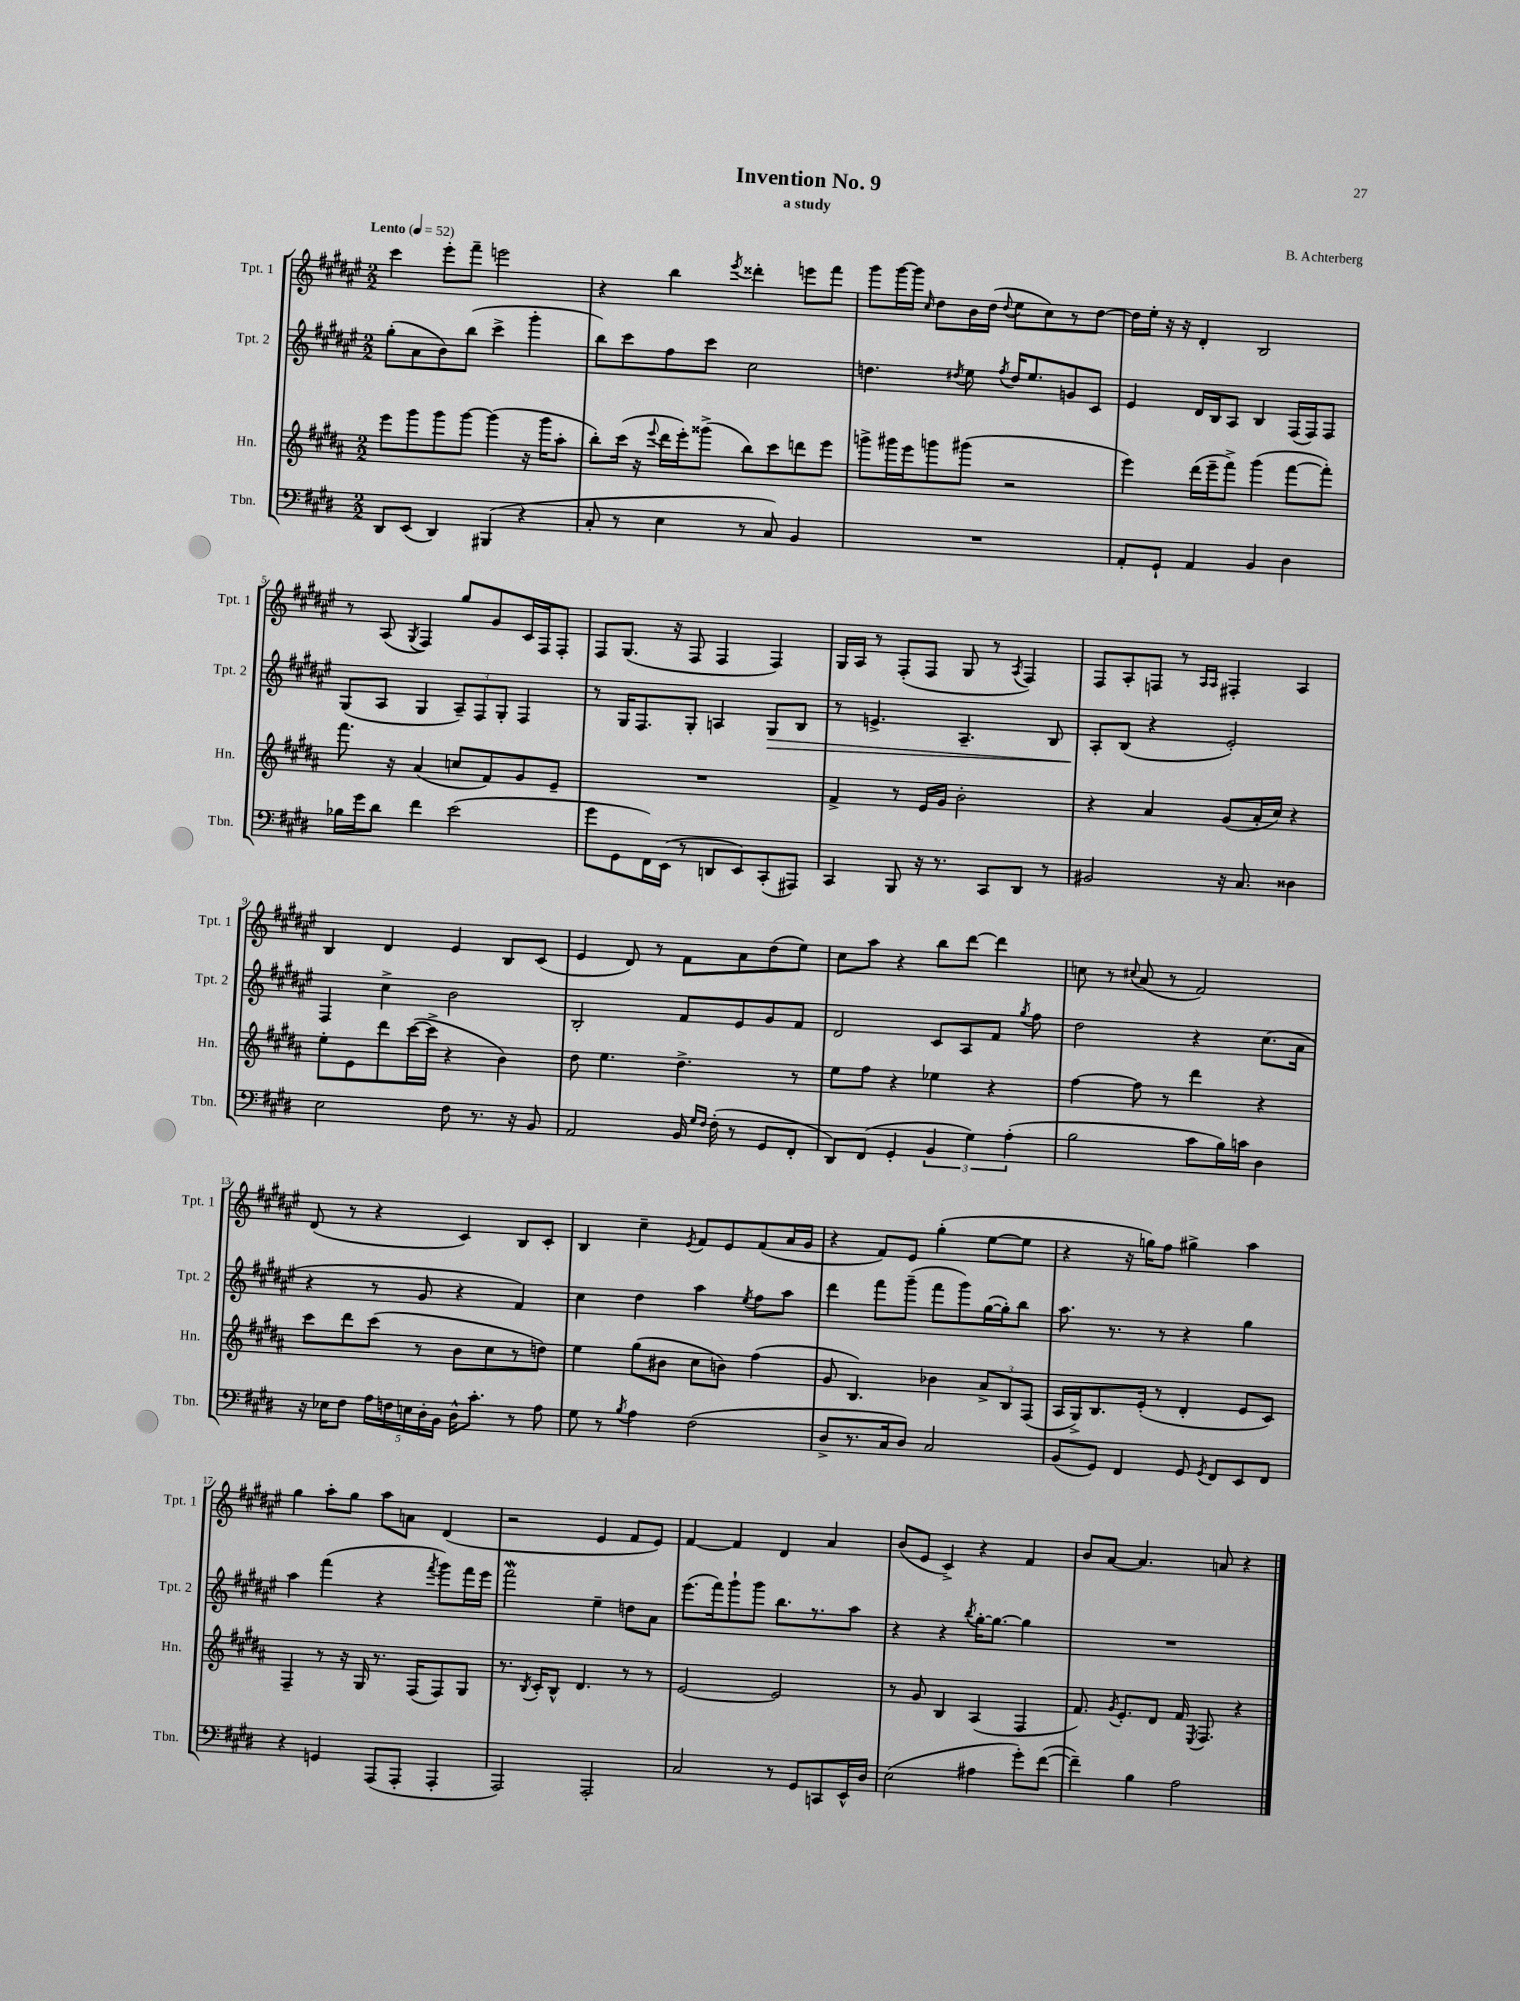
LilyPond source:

\header { title = "Invention No. 9" composer = "B. Achterberg" subtitle = "a study" }
<<
\new StaffGroup <<
\new Staff = "s0" \with { instrumentName = "Tpt. 1" shortInstrumentName = "Tpt. 1" } {
    \clef treble \key fis \major \numericTimeSignature \time 2/2 \tempo "Lento" 4 = 52
    \autoBeamOff cis'''4 eis'''8[-. fis'''8]-- e'''2 |
    r4 b''4 \acciaccatura { eis'''8 } disis'''4-. e'''8[ fis'''8] |
    gis'''8[ gis'''16~ gis'''16] \grace { cis''16 } dis''8[ b'16 dis''16]( \appoggiatura { dis''8 } eis''8[ cis''8) r8 dis''8]~ |
    dis''16[ eis''16]-. r16 r16 dis'4-. b2 |
    r8 ais8( \acciaccatura { gis8 } fis4) gis''8[ gis'8 cis'16 fis16 fis8]-. |
    fis8[ gis8.]( r16 fis8 fis4 fis4) |
    gis16[ ais16] r8 fis8[-.( fis8] gis8 r8 \acciaccatura { ais8 } fis4) |
    fis8[ ais8-. f8] r8 \grace { ais16[ ais16] } fis4-. ais4 |
    b4 dis'4 eis'4 b8[ cis'8]( |
    eis'4 dis'8) r8 fis'8[ ais'8 dis''8( eis''8]) |
    cis''8[ ais''8] r4 b''8[ dis'''8]~ dis'''4 |
    c''8 r8 \appoggiatura { cis''8 } ais'8( r8 fis'2) |
    dis'8( r8 r4 cis'4) b8[ cis'8]-. |
    b4 cis''4-- \acciaccatura { eis'8 } fis'8[ eis'8 fis'8( ais'16 gis'16] |
    r4 fis'8[) eis'8] gis''4-.( eis''8[~ eis''8] |
    r4 r16 g''16[) fis''8] gis''4-> ais''4 |
    gis''4 ais''8[-. gis''8] ais''8[ a'8] dis'4( |
    r2 eis'4 fis'8[ eis'8]) |
    fis'4~ fis'4 dis'4 ais'4 |
    b'8[( eis'8] cis'4->) r4 fis'4 |
    b'8[ ais'8]~ ais'4. a'8 r4 \bar "|." |
}
\new Staff = "s1" \with { instrumentName = "Tpt. 2" shortInstrumentName = "Tpt. 2" } {
    \clef treble \key fis \major \numericTimeSignature \time 2/2
    \autoBeamOff gis''8[-.( ais'8 b'8) b''8]( cis'''4-> gis'''4-. |
    b''8[) cis'''8 fis''8 cis'''8] cis''2 |
    d''4. \acciaccatura { dis''8 } eis''8 \acciaccatura { fis''8 } dis''16[ eis''8. g'8 cis'8] |
    eis'4 dis'16[ b16 ais8] b4 fis16[( fis16) fis8] |
    gis8[( ais8] gis4 \tuplet 3/2 { ais8[--) fis8 gis8]-. } fis4 |
    r8 gis16[ fis8. gis8]-. a4 gis8[\> b8] |
    r8 e'4.-> ais4.-- b8 |
    ais8[-.\! b8]( r4 eis'2-.) |
    fis4 cis''4-> b'2 |
    b2-. fis'8[ eis'8 gis'8 fis'8] |
    dis'2 cis'8[ ais8 fis'8] \acciaccatura { gis''8 } fis''8 |
    dis''2 r4 cis''8.[( ais'16] |
    r4 r8 gis'8 r4 fis'4) |
    cis''4 dis''4 ais''4 \acciaccatura { eis''8 } fis''8[ ais''8] |
    dis'''4 fis'''8[ gis'''8]--( fis'''8[ gis'''8) gis''16~( gis''16-.) b''8] |
    ais''8. r8. r8 r4 gis''4 |
    ais''4 fis'''4( r4 \acciaccatura { fis'''8 } gis'''8[) fis'''16 eis'''16] |
    fis'''2\mordent eis''4-- d''8[ ais'8] |
    eis'''8.[( fis'''16) gis'''8-! gis'''8] b''8.[ r8. ais''8] |
    r4 r4 \acciaccatura { b''8 } gis''16[~-. gis''8.]~ gis''4 |
    R1 \bar "|." |
}
\new Staff = "s2" \with { instrumentName = "Hn." shortInstrumentName = "Hn." } {
    \clef treble \key b \major \numericTimeSignature \time 2/2
    \autoBeamOff e'''8[ gis'''8 gis'''8 gis'''8]~ gis'''4( r16 gis'''16[ ais''8]-. |
    b''8[-.) cis'''16]( r16 \appoggiatura { e'''8 } dis'''16[ e'''16-.) gisis'''8]->( b''8[) cis'''8 d'''8 e'''8] |
    g'''8[-> gis'''16 e'''16 g'''8 gis'''8]( r2 |
    e'''4) dis'''16[( e'''16-- fis'''8]->) gis'''4( fis'''8[~ fis'''8]-.) |
    fis'''8. r16 ais'4( c''8[ fis'8) gis'8 e'8]-- |
    R1 |
    fis'4-> r8 e'16[ gis'16] b'2-. |
    r4 ais'4 gis'8[( ais'16-. cis''16]) r4 |
    e''8[-. e'8 dis'''8 cis'''16~( cis'''16]-> r4 b'4) |
    dis''8 e''4. dis''4.-> r8 |
    e''8[ fis''8] r4 ees''4 r4 |
    fis''4~ fis''8 r8 dis'''4 r4 |
    cis'''8[ dis'''8 cis'''8]( r8 b'8[ cis''8 r8 d''8]) |
    e''4 gis''8[( bis'8] cis''8[ b'8]) fis''4( |
    gis'8 b4.) bes'4 \tuplet 3/2 { ais'8[-> b8 fis8]( } |
    ais16[ gis16->) b8. e'16]-.( r8 dis'4-. e'8[ cis'8]) |
    fis4-- r8 r16 gis16 r8. fis16[( fis8) gis8] |
    r8. \acciaccatura { b8 } cis'16[-. b8]-^ dis'4. r8 r8 |
    e'2~ e'2 |
    r8 gis'8 b4 ais4( fis4 |
    fis'8.) \acciaccatura { gis'8 } e'8.[-. dis'8] fis'16 \acciaccatura { e8 } fis8. r4 \bar "|." |
}
\new Staff = "s3" \with { instrumentName = "Tbn." shortInstrumentName = "Tbn." } {
    \clef bass \key e \major \numericTimeSignature \time 2/2
    \autoBeamOff dis,8[ e,8]( dis,4) bis,,4( r4 |
    cis8-. r8 e4 r8 cis8) b,4 |
    R1 |
    a,8[-. gis,8]-! a,4 b,4 dis4 |
    bes16[ gis'16 dis'8] fis'4 e'2( |
    gis'8[ gis,8 fis,16) e,16]( r8 d,8[ e,8) cis,8-.( ais,,8]) |
    cis,4 b,,8 r16 r8. cis,8[ dis,8] r8 |
    bis,2 r16 cis8. disis4 |
    e2 fis8 r8. r16 b,8 |
    a,2 b,16 \grace { gis16[ fis16] } fis16-.( r8 gis,8[ fis,8]-. |
    dis,8[) fis,8]( gis,4-. \tuplet 3/2 { b,4 gis4) a4-.( } |
    b2 cis'8[ b16) c'16] dis4 |
    r16 ees16[ fis8] \tuplet 5/4 { a16[ f16 e16 dis16-. b,16] } dis16[-^ cis'8.]-. r8 a8 |
    gis8 r8 \acciaccatura { b8 } a4 fis2( |
    dis8[-> r8. cis16 dis8]) cis2 |
    b,8[( gis,8]) fis,4 gis,8 \acciaccatura { gis,8 } fis,8[ e,8 fis,8] |
    r4 g,4 a,,8[( a,,8]-. a,,4-. |
    a,,2) a,,2-. |
    cis2 r8 gis,8[ c,8 e,16-^ dis16] |
    e2( ais4 gis'8[-.) fis'8]~( |
    fis'4--) b4 a2 \bar "|." |
}
>>
>>
